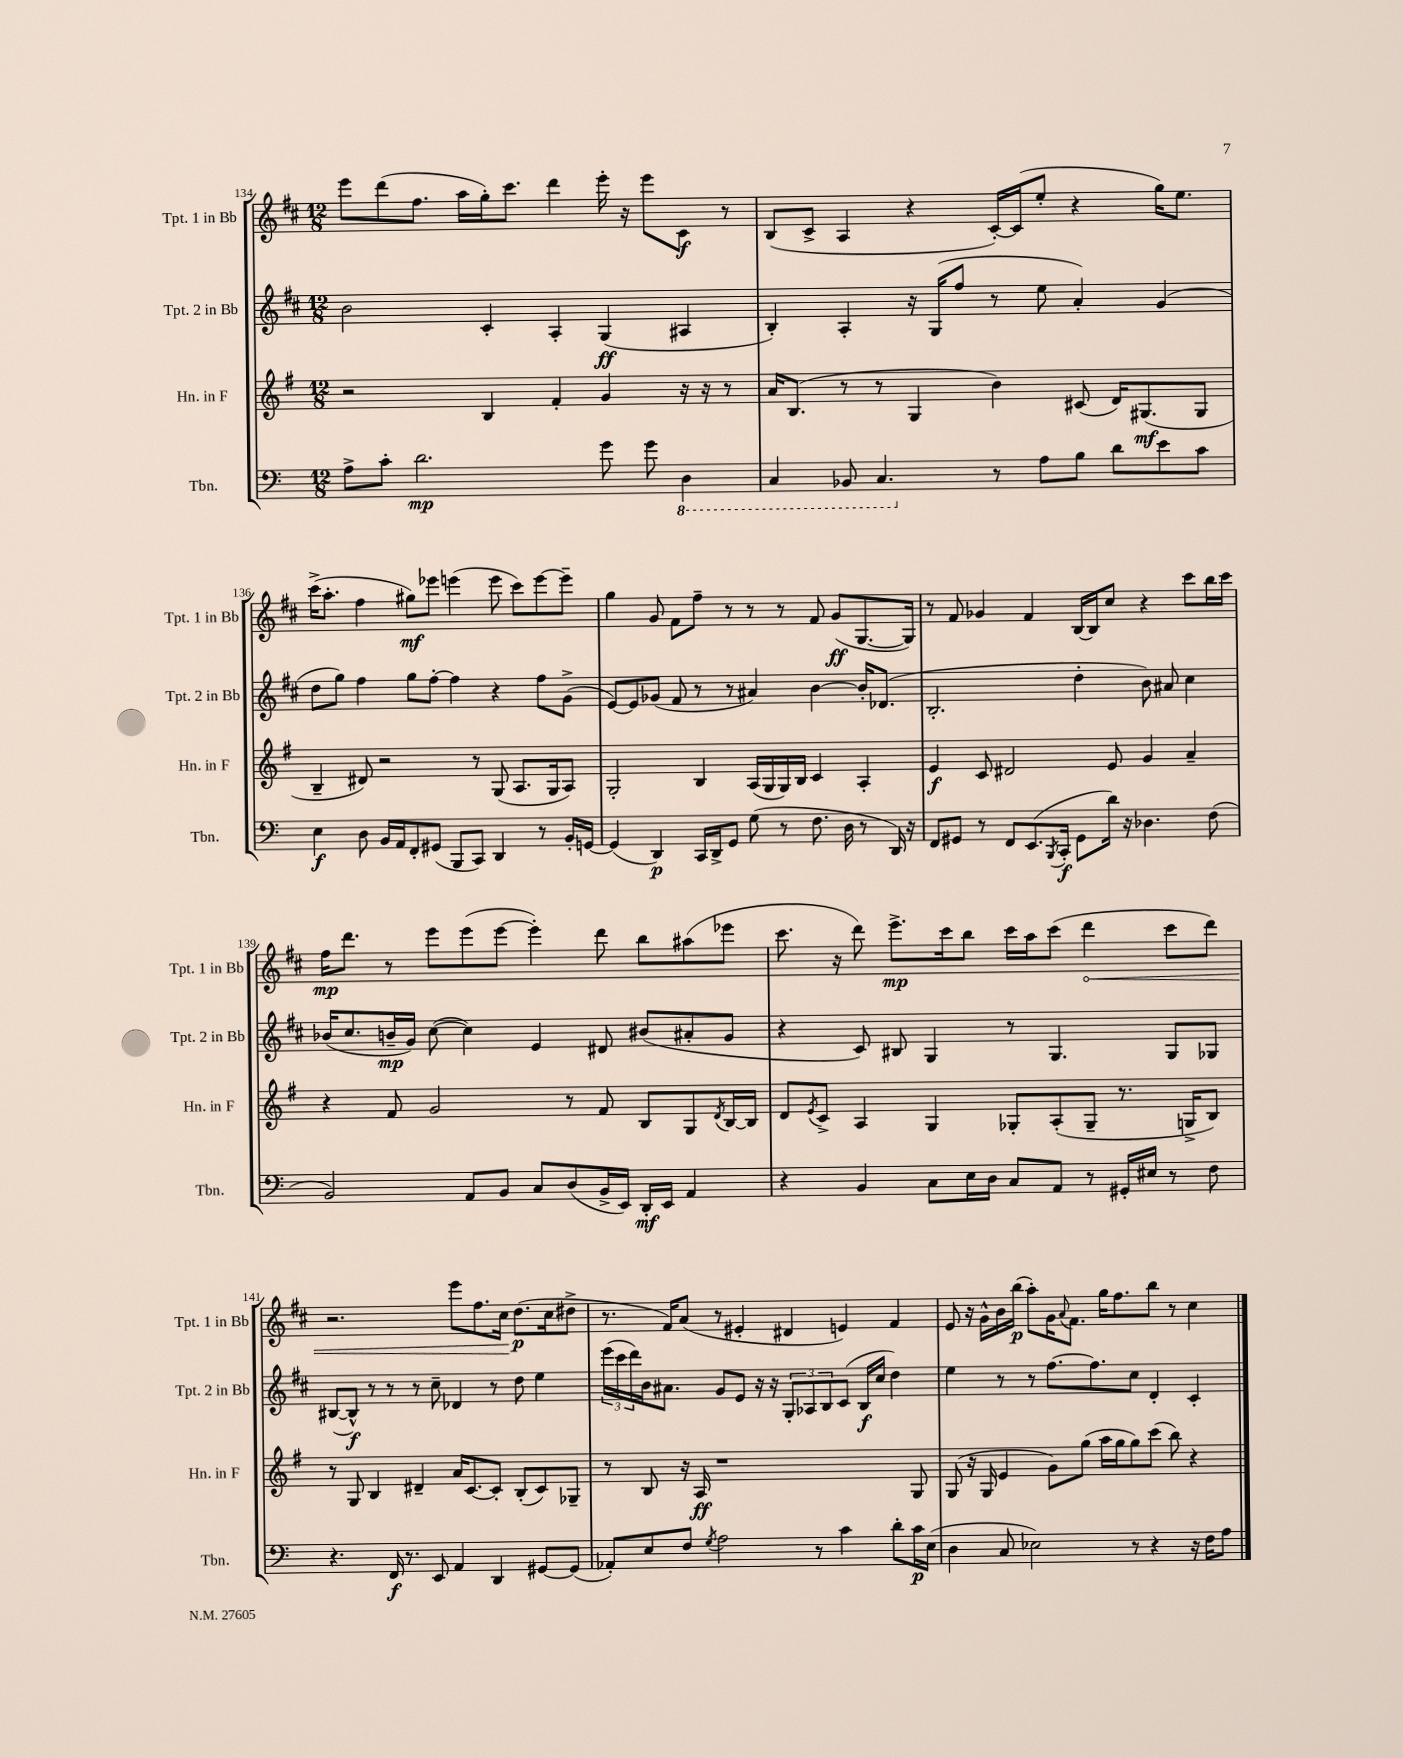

**kern	**kern	**kern	**kern
*staff4	*staff3	*staff2	*staff1
*clefF4	*clefG2	*clefG2	*clefG2
*k[]	*k[f#]	*k[f#c#]	*k[f#c#]
*M12/8	*M12/8	*M12/8	*M12/8
8A^\L	2r	2b\	8eee\L
8c'\J	.	.	(8ddd\
2.d\	.	.	8.ff#\J
.	.	.	16aa\LL
.	4B/	4c#'/	16gg'\J)
.	.	.	8.ccc#\J
.	4f#'/	4A'/	4ddd\
8g\	4g/	(4G/	16eee'\
.	.	.	16r
8g\	.	.	8eee\L
4DD\	16r	4A#/	8c#\J
.	16r	.	.
.	8r	.	8r
=	=	=	=
4CC/	16a/LK	4B'/)	(8B/L
.	(8.B/J	.	.
.	.	.	8c#^/J
8BBB-/	8r	4A'/	4A/
4.CC/	8r	.	.
.	4G/	16r	4r
.	.	(16G/LK	.
.	.	8ff#/J	.
8r	4b\)	8r	[16c#'/LL)
.	.	.	(16c#/]J
8A\L	.	8ee\	8ee'/J
8B\J	(8c#/	4a'/)	4r
8d\L	16d/LK)	.	.
.	(8.G#/	.	.
8e\	.	(4g/	16gg\LK)
.	.	.	8.ee\J
8c\J	8G#/J	.	.
=	=	=	=
4E\	4B~/	8dd\L	(16ccc#^\LK
.	.	.	8.aa'\J
.	.	8gg\J)	.
8D\	8d#/)	4ff#\	4ff#\
16BB/LL	2r	.	.
16AA/J	.	.	.
8FF'/	.	8gg\L	8gg#\L)
(8GG#/J	.	[8ff#'\J	8eee-\J
8BBB/L	.	4ff#\]	(4eee\
8CC/J)	8r	.	.
4DD/	(8G/	4r	8eee\
.	8.A/L	.	8ccc#\L)
8r	.	8ff#\L	[8eee\
.	16G/k	.	.
16BB'/LL	8A/J)	(8g^\J	8eee~\]J
[16GG/JJ	.	.	.
=	=	=	=
(4GG/]	2G'/	[8e/L)	4gg\
.	.	8e/]	.
4DD/)	.	(8g-/J	8g/
.	.	8f#/	8f#\L
16CC/LL	4B/	8r	8ff#~\J
16DD^/J	.	.	.
8GG/J	.	8r	8r
(8G\	(16A/LL	4a#/)	8r
.	16G/	.	.
8r	16G/)	.	8r
.	16B/JJ	.	.
8.F\	4c/	[4b\	8f#/
.	.	.	(8g/L
16D\	.	.	.
8r	4A'/	16b'/]LK	[8.G/
.	.	(8.d-/J	.
16DD/)	.	.	.
16r	.	.	16G/]Jk)
=	=	=	=
8FF/L	4e/	2.B'/	8r
8GG#/J	.	.	8f#/
8r	8c/	.	4g-/
8FF/L	2d#/	.	.
(8.EE/	.	.	4f#/
8qBBB/	.	.	.
16CC'/Jk	.	.	.
8GG#\L	.	4dd'\	[16B/LL
.	.	.	16B/]J
16d\Jk)	8e/	.	8cc#/J
16r	.	.	.
4.D-\	4g/	8b\)	4r
.	.	8a#/	.
.	4a~/	4cc#\	8ccc#\L
(8F\	.	.	16bb\L
.	.	.	16ccc#\JJ
=	=	=	=
2BB/)	4r	(16b-/LK	16ff#\LK
.	.	8.cc#/	8.ddd\J
.	8f#/	16b~/L	8r
.	.	16g/JJ)	.
.	2g/	([8cc#\	8eee\L
8AA/L	.	4cc#\])	(8eee\
8BB/J	.	.	[8eee\J
8C/L	.	4e/	4eee'\])
(8D/	8r	.	.
16BB^/L	8f#/	8d#/	8ddd\
16EE/JJ)	.	.	.
16DD'/LL	8B/L	(8b#/L	8bb\L
16EE/JJ	.	.	.
4AA/	8G/	8a#'/	(8aa#\
.	8qd/	.	.
.	[16B/L	8g/J	8eee-\J
.	16B/]JJ	.	.
=	=	=	=
4r	8d/L	4r	8.ccc#\
.	8qe/	.	.
.	8c^/J	.	.
.	.	.	16r
4BB/	4A/	8c#/)	8ddd\)
.	.	8B#/	8.eee^\L
8C\L	4G/	4G/	.
.	.	.	16ccc#\k
16E\L	.	.	8bb\J
16D\JJ	.	.	.
8C/L	8G-'/L	8r	16ccc#\LL
.	.	.	16aa\J
8AA/J	(8A'/	4.G/	(8ccc#\J
8r	8G-~/J	.	4ddd\
16GG#'/LL	8.r	.	.
16E#/JJ	.	.	.
8r	.	8G/L	8ccc#\L
.	16G^/LK	.	.
8F\	8B/J)	8G-/J	8ddd\J)
=	=	=	=
4.r	8r	([8B#/L	2.r
.	8G/	8B#^^/]J)	.
.	4B/	8r	.
16FF/	.	8r	.
8.r	.	.	.
.	4d#~/	8r	.
8EE/	.	8cc#~\	.
4AA/	16a/LK	4d-/	8eee\L
.	[8.c/	.	.
.	.	.	8.ff#\
4DD/	8c'/]J	8r	.
.	.	.	16cc#\Jk
.	(8B'/L	8dd\	(8.dd\L
[8GG#/L	8c/)	4ee\	.
.	.	.	16cc#\k
(8GG#/]J	8G-~/J	.	8dd#^\J
=	=	=	=
8AA-'/L)	8r	(24eee\LL	8.r
.	.	24ccc#\	.
.	.	24ddd\)	.
8E/	8B/	16b\J	.
.	.	8.a#\J	16f#/LK)
8F/J	16r	.	(8a/J
.	16A/	.	.
8qG/	.	.	.
2A\	1r	8g/L	8r
.	.	8e/J	4e#'/
.	.	16r	.
.	.	16r	.
.	.	12G'/L	4d#/
.	.	12A-/	.
8r	.	.	.
.	.	12B/	.
4c\	.	(8c#/J	4e/)
.	.	16B/LL	.
.	.	16cc#/JJ	.
8d'\L	.	4dd\)	4f#/
16c\L	8G/	.	.
(16E\JJ	.	.	.
=	=	=	=
4D\	(8G/	4ee\	8e/
.	16r	.	16r
.	16G/	.	16g^^\LL
8C/	4e/	8r	16b\
.	.	.	(16bb\JJ
2E-\)	.	8r	8aa'\L)
.	8g\L)	[8.ff#\L	16g\K
.	.	.	8qqa/
.	.	.	8.f#\J
.	(8gg\J	.	.
.	.	8.ff#\]	.
.	16aa\LL	.	16gg\LK
.	16gg\J	.	8.ff#\
8r	8gg\)	8cc#\J	.
4r	(8ccc\J	4d'/	8bb\J
.	8bb\)	.	8r
16r	4r	4c#'/	4cc#\
16F\LK	.	.	.
8A\J	.	.	.
==	==	==	==
*-	*-	*-	*-
